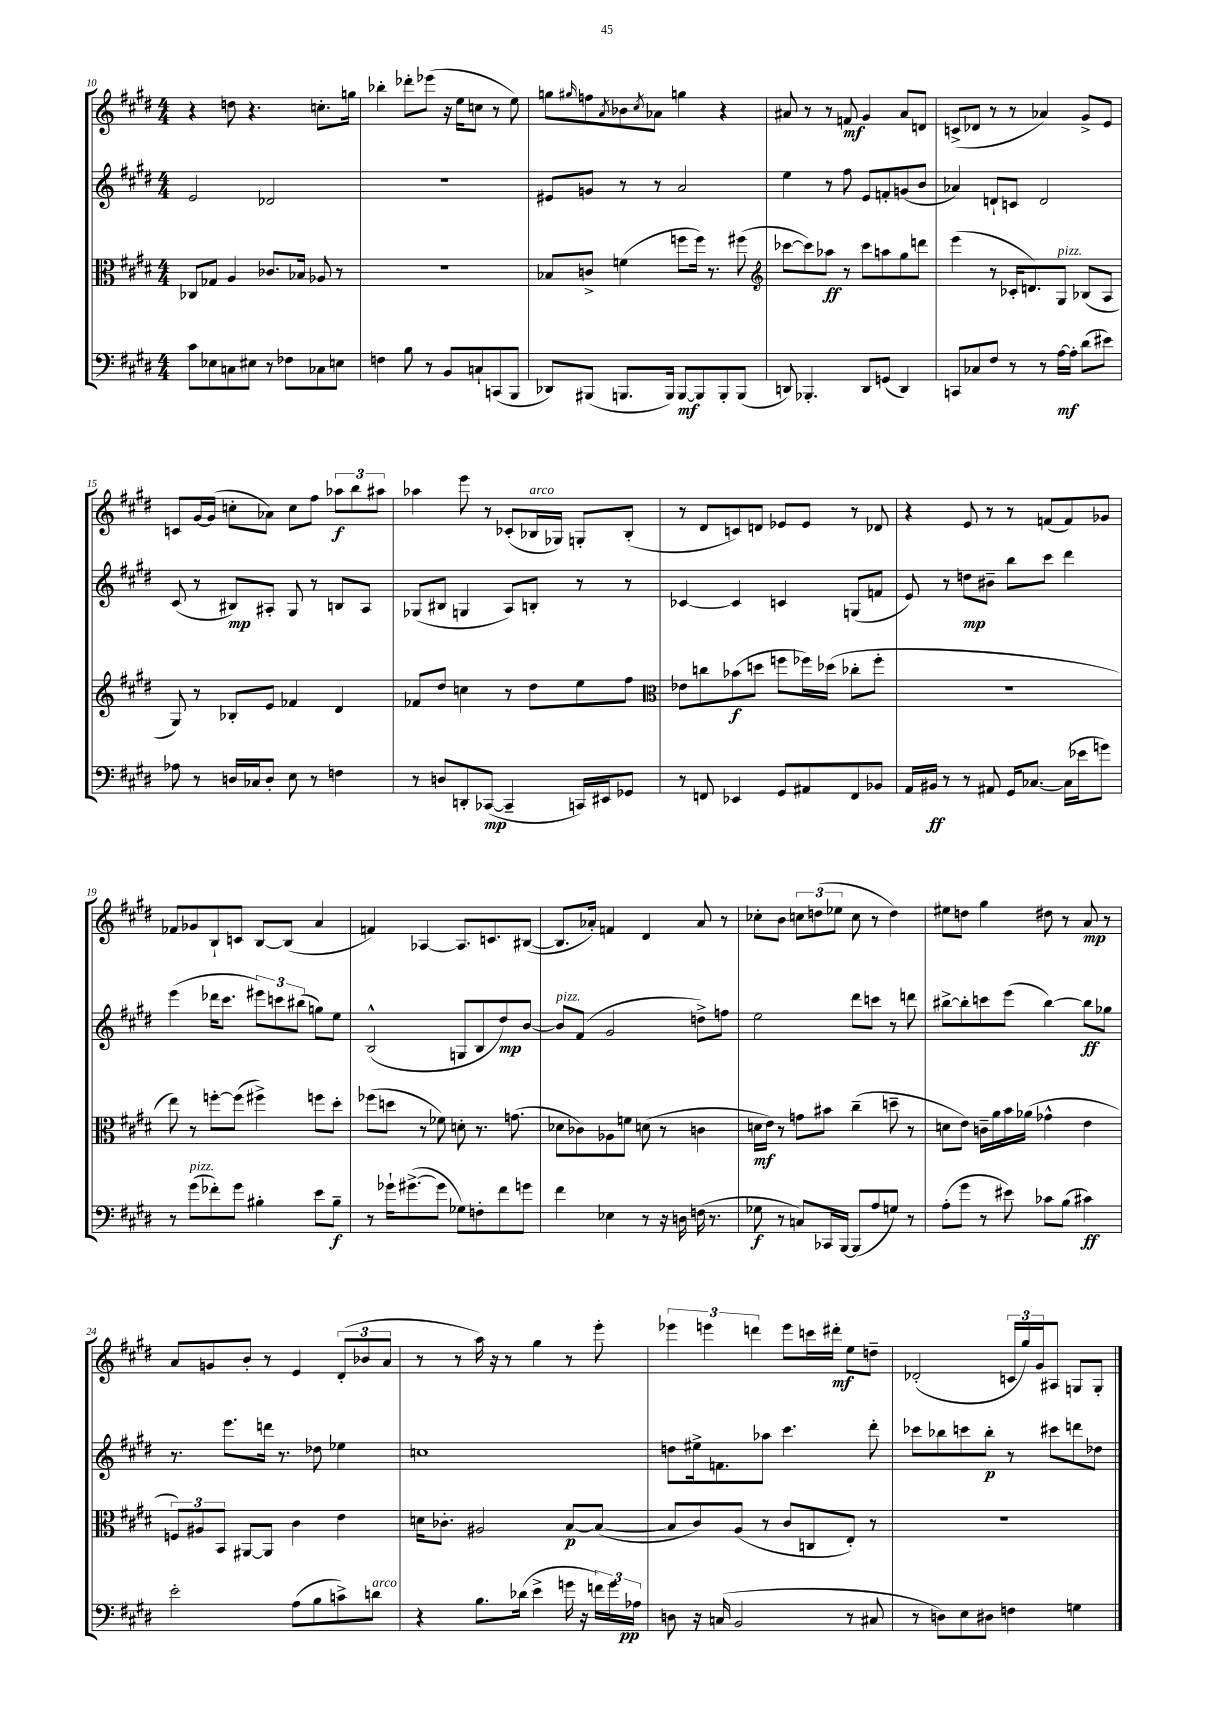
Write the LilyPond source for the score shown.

<<
\new StaffGroup <<
\new Staff = "s0" {
    \clef treble \key e \major \numericTimeSignature \time 4/4
    r4 d''8 r4. c''8.-. g''16 |
    bes''4-. des'''8-. ees'''8( r16 e''16 c''8 r8 e''8) |
    g''8 \grace { gis''16 } f''8 \acciaccatura { a'8 } bes'8 \acciaccatura { cis''8 } aes'8 g''4 r4 |
    ais'8 r8 r8 f'8\mf gis'4 ais'8 d'8 |
    c'8->( des'8 r8 r8 aes'4) gis'8-> e'8 |
    c'8 gis'16~ gis'16( c''8-. aes'8) c''8 fis''8 \tuplet 3/2 { aes''8\f b''8 ais''8 } |
    aes''4 e'''8 r8 ces'8-.( bes16^\markup { \italic "arco" } ges16) g8-. bes8-.( |
    r8 dis'8 c'8) d'8 ees'8 ees'8 r8 des'8 |
    r4 e'8 r8 r8 f'8( f'8) ges'8 |
    fes'8 ges'8 b8-! c'8 b8~ b8( a'4 |
    f'4) aes4~ aes8. c'8. bis8~( |
    bis8. aes'16-.) f'4 dis'4 aes'8 r8 |
    ces''8-. b'8 \tuplet 3/2 { c''8 d''8( ees''8 } c''8 r8 d''4) |
    eis''8 d''8 gis''4 dis''8 r8 a'8\mp r8 |
    a'8 g'8 b'8-. r8 e'4 \tuplet 3/2 { dis'8-.( bes'8 a'8 } |
    r8 r8 a''16) r16 r8 gis''4 r8 e'''8-. |
    \tuplet 3/2 { ees'''4 e'''4 d'''4 } e'''8 c'''16 dis'''16-.\mf e''8 d''8-- |
    des'2-.( \tuplet 3/2 { c'16 gis''16) gis'16 } ais8 g8 g8-. \bar "|." |
}
\new Staff = "s1" {
    \clef treble \key e \major \numericTimeSignature \time 4/4
    e'2 des'2 |
    r1 |
    eis'8 g'8 r8 r8 a'2 |
    e''4 r8 fis''8 e'8 f'8-. g'8( b'8 |
    aes'4) d'8-! c'8 d'2 |
    cis'8( r8 bis8\mp) ais8-. gis8 r8 b8 ais8 |
    ges8( bis8 g4 a8) b8-. r8 r8 |
    ces'4~ ces'4 c'4 g8( f'8 |
    e'8) r8 d''8\mp bis'8-- b''8 cis'''8 dis'''4 |
    e'''4( des'''16 cis'''8. \tuplet 3/2 { eis'''8) c'''8 bis''8( } g''8) e''8 |
    b2-^( g8 b8 dis''8\mp) b'8~ |
    b'8^\markup { \italic "pizz." } fis'8( gis'2 d''8->) f''8 |
    e''2 dis'''8 c'''8 r8 d'''8 |
    bis''8~-> bis''8-. c'''8 e'''8( bis''4~) bis''8\ff ges''8 |
    r8. e'''8. d'''16 r8. des''8 ees''4 |
    c''1 |
    d''8 eis''16-> f'8. aes''8 cis'''4. dis'''8-. |
    ces'''8 bes''8 c'''8 bes''8-.\p r8 cis'''8 d'''8 des''8 \bar "|." |
}
\new Staff = "s2" {
    \clef alto \key e \major \numericTimeSignature \time 4/4
    ces8 ges8 a4 ces'8. bes16 aes8 r8 |
    R1 |
    bes8 c'8-> f'4( f''8 f''16) r8. fis''8( |
    \clef treble ces'''8~ ces'''8) aes''8\ff r8 ces'''8 a''8 gis''8 d'''8 |
    e'''4( r8 ces'16-. d'8.) gis8^\markup { \italic "pizz." } bes8( a8 |
    gis8) r8 bes8-. e'8 fes'4 dis'4 |
    fes'8 dis''8 c''4 r8 dis''8 e''8 fis''8 |
    \clef alto ees'8 c''8 bes'8\f( d''8 f''8 fes''16) des''16( ces''8-. fes''8-. |
    R1 |
    e''8) r8 f''8~-. f''8( fis''4->) f''8 dis''8-. |
    fes''8( d''8 r8 fes'8) d'8-. r8. g'8.( |
    des'8 ces'8) aes8 f'8 d'8( r8 c'4 |
    d'16\mf e'16) r8 g'8 bis'8 cis''4--( d''8-- r8 |
    d'8 e'8) c'16-- a'16 b'16 aes'16( ges'4-^ e'4 |
    \tuplet 3/2 { f8) ais8 b,8 } ais,8~ ais,8 cis'4 e'4 |
    d'16 ces'8.-. ais2 b8~\p b8~( |
    b8 cis'8) a8( r8 cis'8 c8 e8-.) r8 |
    R1 \bar "|." |
}
\new Staff = "s3" {
    \clef bass \key e \major \numericTimeSignature \time 4/4
    cis'8 ees8 c8 eis8 r8 fes8 ces8 e8 |
    f4 b8 r8 b,8 c8-! c,8( b,,8 |
    des,8) bis,,8( b,,8. b,,16) b,,8~\mf b,,8 b,,8-. b,,8( |
    d,8) bes,,4.-. d,8 g,8( d,4) |
    c,8 ces8 fis8 r8 r8 a16~\mf a16-. dis'8( eis'8) |
    aes8 r8 d16 ces16 d8-. e8 r8 f4 |
    r8 d8 d,8-. ces,8~\mp( ces,4-- c,16) eis,16 ges,8 |
    r8 f,8 ees,4 gis,8 ais,8 f,8 bes,8 |
    a,16 bis,16\ff r8 r8 ais,8 gis,16 ces8.~ ces16( ees'16 g'8) |
    r8 gis'8^\markup { \italic "pizz." }( fes'8-.) gis'8 bis4-. e'8 bis8--\f |
    r8 ges'16-! gis'8.~->( gis'8 ges8) f8-. fis'8 g'8 |
    fis'4 ees4 r8 r16 d16 f16( r8. |
    ges8\f r8 c8) ces,16 b,,16~ b,,8( a8 g8) r8 |
    a8-.( gis'8 r8 eis'8) ces'8 b8( cis'4\ff) |
    e'2-. a8( b8 c'8->) d'8^\markup { \italic "arco" } |
    r4 b8. des'16( e'4-> g'16 r16 \tuplet 3/2 { f'16) g'16 aes16\pp } |
    d8 r16 c16( b,2 r8 cis8 |
    r8 d8) e8 dis8 f4 g4 \bar "|." |
}
>>
>>
\layout { \context { \Score currentBarNumber = #10 } }
